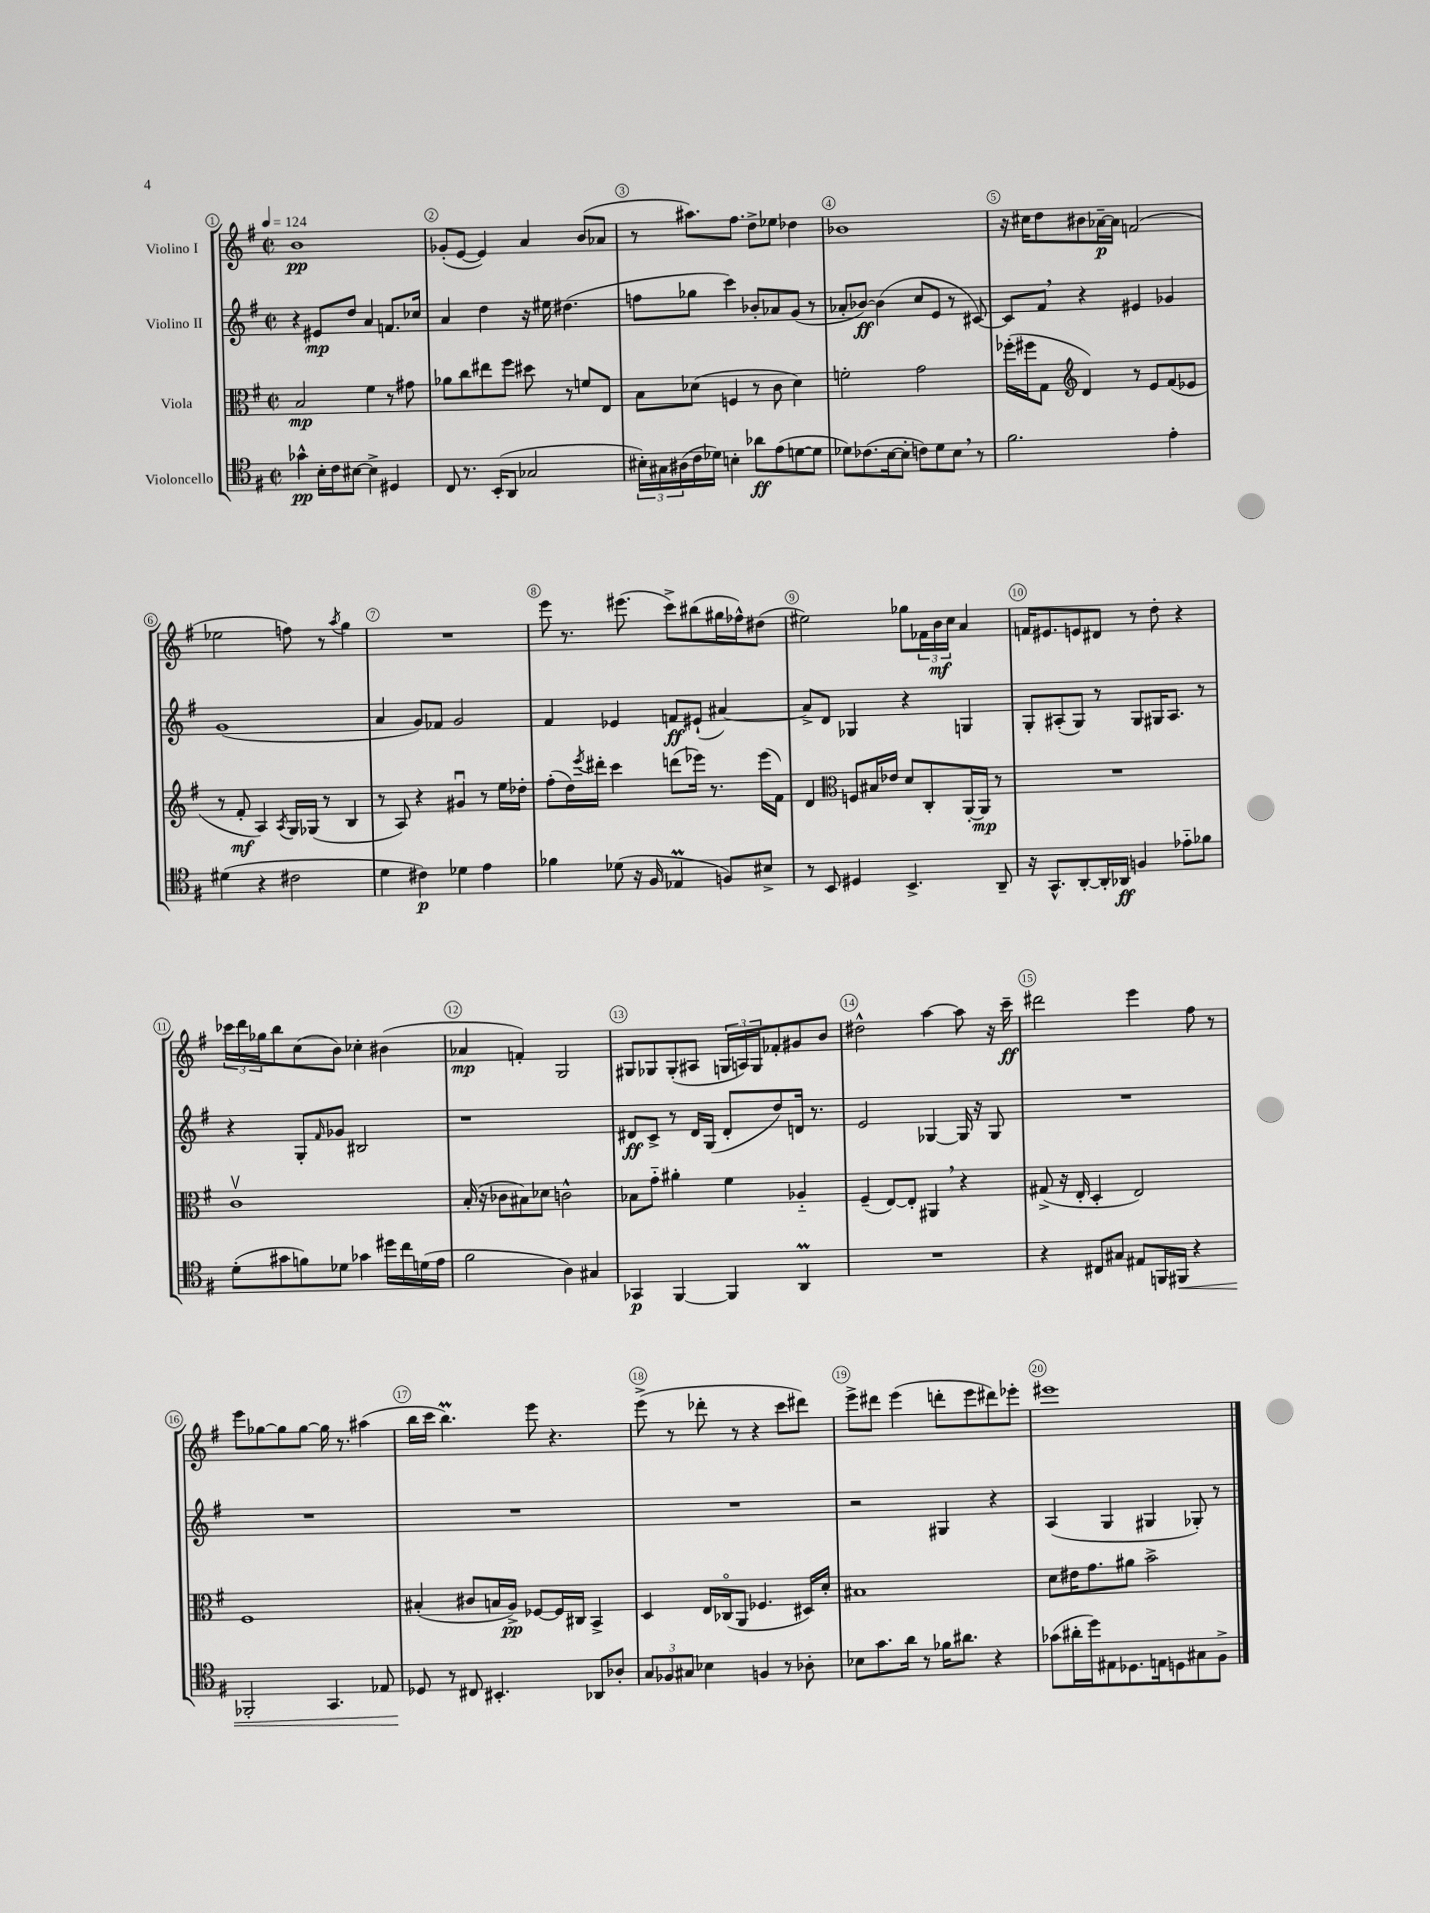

**kern	**kern	**kern	**kern
*staff4	*staff3	*staff2	*staff1
*clefC4	*clefC3	*clefG2	*clefG2
*k[f#]	*k[f#]	*k[f#]	*k[f#]
*M2/2	*M2/2	*M2/2	*M2/2
*met(c|)	*met(c|)	*met(c|)	*met(c|)
*MM124	*MM124	*MM124	*MM124
4g-^^\	2B/	4r	1b
16B'\LL	.	8e#/L	.
16c\J	.	.	.
[8B#\J	.	8dd/J	.
4B#^\]	4f#\	4a/	.
4D#/	8r	8.f/L	.
.	8g#\	.	.
.	.	16cc-/Jk	.
=	=	=	=
8C/	8a-\L	4a/	(8g-'/L
8.r	8cc\	.	[8e/J
.	8ee#\	4dd\	4e/])
(16BB'/LK	.	.	.
8AA/J	8ff#\J	.	.
2G-/	8dd#\	16r	4a/
.	.	16ee#\	.
.	8r	(4.dd#\	.
.	8f/L	.	(8b/L
.	8E/J	.	8a-/J
=	=	=	=
24B#'\LL)	8B\L	8ff\L	8r
24G#\	.	.	.
(24A#\	.	.	.
16c\	(8d-\J	8gg-\J	8.aa#\L)
16d-\JJ)	.	.	.
4B'\	4F/	4ccc\)	.
.	.	.	8.ff#\J
8a-\L	8r	8b-'/L	8dd^\L
(8e\	8c\	8a-/	8ee-\J
[8d\	4d-\)	(8g/J	4dd-\
8d\]J	.	8r	.
=	=	=	=
8d-\L)	2f'\	8a-'/L	1b-
(8.c-\	.	[8b-/J)	.
.	.	(4b-\]	.
[16B\k	.	.	.
8B'\]J	.	.	.
8c\L)	2g\	8cc/L	.
8d-\	.	8e/J	.
8B\J	.	8r	.
8r	.	[8c#/)	.
=	=	=	=
2.f#\	(16ff-'\LL	8c#/]L	16r
.	16ff#\J	.	16cc#\LK
.	8G\J	8f#/J	8dd\
*	*clefG2	*	*
.	4d/)	4r	8b#\
.	.	.	[16a-~\L
.	.	.	16a-\]JJ
.	8r	4e#/	(2f/
.	8e/L	.	.
4e'\	(8f#/	4g-/	.
.	8e-/J	.	.
=	=	=	=
(4d#\	8r	(1g	2ee-\
.	8f#'/	.	.
4r	4A/)	.	.
.	8qA/	.	.
2c#\	16G/LL	.	8ff\)
.	(16G-/JJ	.	.
.	8r	.	8r
.	.	.	8qaa/
.	4B/	.	4gg\
=	=	=	=
4d\	8r	4a/	1r
.	8A/)	.	.
4c#\)	4r	8g/L)	.
.	.	8f-/J	.
4d-\	4g#u/	2g/	.
4e\	8r	.	.
.	16ee\LL	.	.
.	16dd-'\JJ	.	.
=	=	=	=
4f-\	(8ff#'\L	4f#/	8eee\
.	16dd\L)	.	8.r
.	8qeee/	.	.
.	16ddd#'\JJ	.	.
(8d-\	4ccc\	4e-/	.
.	.	.	(8.eee#\
16r	.	.	.
16F#/	.	.	.
4E-/	(8ddd\L	8f/L	8ccc^\L)
.	16eee-\Jk)	(8e#`/J	(8bb#\
.	8.r	.	.
8F/L)	.	[4a#/)	16gg#\L
.	.	.	16ff-^^\J)
8B#^/J	(16eee-\LL	.	(8dd#\J
.	16f#\JJ)	.	.
=	=	=	=
8r	4d/	8a#^/]L	2ee#\)
8BB/	.	8d/J	.
*	*clefC3	*	*
4D#/	8F/L	4G-/	.
.	16B#/L	.	.
.	16e-/JJ	.	.
4.BB^/	8d/L	4r	8gg-\L
.	8C'/	.	24f-\L
.	.	.	24b\
.	.	.	24cc\JJ
.	[16AA'/L	4G/	4a/
.	16AA/]JJ	.	.
8AA~/	8r	.	.
=	=	=	=
16r	1r	8G'/L	16f/LK
8.GG^^/L	.	.	8.e#/
.	.	(8A#'/	.
[8AA'/	.	8G/J)	8e/
16AA'/]L	.	8r	8d#/J
16AA-/JJ	.	.	.
4F/	.	8G/L	8r
.	.	16G#/K	8dd'\
.	.	8.A#/J	.
8e-'~\L	.	.	4r
8f-\J	.	8r	.
=	=	=	=
(8d'\L	1cv	4r	24ccc-\LL
.	.	.	24ddd\
.	.	.	24gg-\J
8g#\	.	.	8bb\
8f\)	.	8G'/L	(8cc\
.	.	16qqf#/	.
8d-\J	.	8g-/J	8b\J)
4g-\	.	2B#/	4cc-'\
16dd#\LL	.	.	(4b#\
16cc\	.	.	.
(16d\	.	.	.
16e\JJ	.	.	.
=	=	=	=
2f#\	(16B'/	1r	4a-/
.	16r	.	.
.	8c-\L	.	.
.	8B#\)	.	4f'/)
.	8d-\J	.	.
4A\)	2c^^\	.	2G/
4G#/	.	.	.
=	=	=	=
4GG-/	8B-\L	8d#/L	8G#/L
.	8g'~\J	8c^/J	8G-/
[4FF#/	4a#'\	8r	(8G-'/
.	.	16d#/LL	8A#/J
.	.	(16G/JJ	.
4FF#/]	4f#\	8d#'/L	24G/LL
.	.	.	24A/)
.	.	.	24G/J
.	.	8dd/)	8f-'/
4AA/	4A-'~/	16d/Jk	8g#/
.	.	8.r	.
.	.	.	8b/J
=	=	=	=
1r	(4F#~/	2e/	2dd#^^\
.	[8E/L)	.	.
.	8E'/]J	.	.
.	4AA#/	[4G-/	[4aa\
.	4r	16G-/]	8aa\]
.	.	16r	.
.	.	8G-/	16r
.	.	.	16ccc~\
=	=	=	=
4r	(8G#^/	1r	2ddd#\
.	16r	.	.
.	16E'/	.	.
8C#/L	4D'/	.	.
8G#/J	.	.	.
8E#/L	2E/)	.	4eee\
16FF/L	.	.	.
16FF#/JJ	.	.	.
4r	.	.	8ff#\
.	.	.	8r
=	=	=	=
2FF-'/	1F#	1r	8eee\L
.	.	.	[8gg-\
.	.	.	8gg-\]
.	.	.	[8gg-\J
4.GG/	.	.	16gg-\]
.	.	.	8.r
.	.	.	(4aa#\
8E-/	.	.	.
=	=	=	=
8D-/	(4B#'/	1r	16bb\LL
.	.	.	16ccc\JJ
8r	.	.	4.bb\)
8C#/	8c#/L	.	.
4.BB#'/	16B/L	.	.
.	16A^/JJ)	.	.
.	[8F-/L	.	8eee\
.	16F-/]L	.	4.r
.	16C#/JJ	.	.
8AA-/L	4BB^/	.	.
8A-'/J	.	.	.
=	=	=	=
12G/L	4D/	1r	(8eee^\
12F-/	.	.	.
.	.	.	8r
12G#/J	.	.	.
4B-\	16E/LL	.	8ddd-'\
.	(16C-o/J	.	.
.	8AA/J	.	8r
4F/	4.F-/	.	4r
8r	.	.	8ccc\L
8A-'\	16D#/LL)	.	8ddd#\J)
.	16d'/JJ	.	.
=	=	=	=
8B-\L	1B#	2r	8eee^\L
8.g\	.	.	8ddd#\J
.	.	.	(4eee\
16a\Jk	.	.	.
8r	.	.	.
16f-\LK	.	4G#/	8ddd'\L
8.a#\J	.	.	.
.	.	.	8eee\
4r	.	4r	8ddd#\)
.	.	.	8eee-'\J
=	=	=	=
(8g-\L	8d\L	(4A/	1eee#
16a#'\L	16e#\K	.	.
16dd\J)	8.g\	.	.
8E#\	.	4G/	.
8.D-\	8a#\J	.	.
.	2b^\	4G#/	.
16E\k	.	.	.
8D\	.	.	.
8G#\	.	8G-'/)	.
8F#^\J	.	8r	.
==	==	==	==
*-	*-	*-	*-
